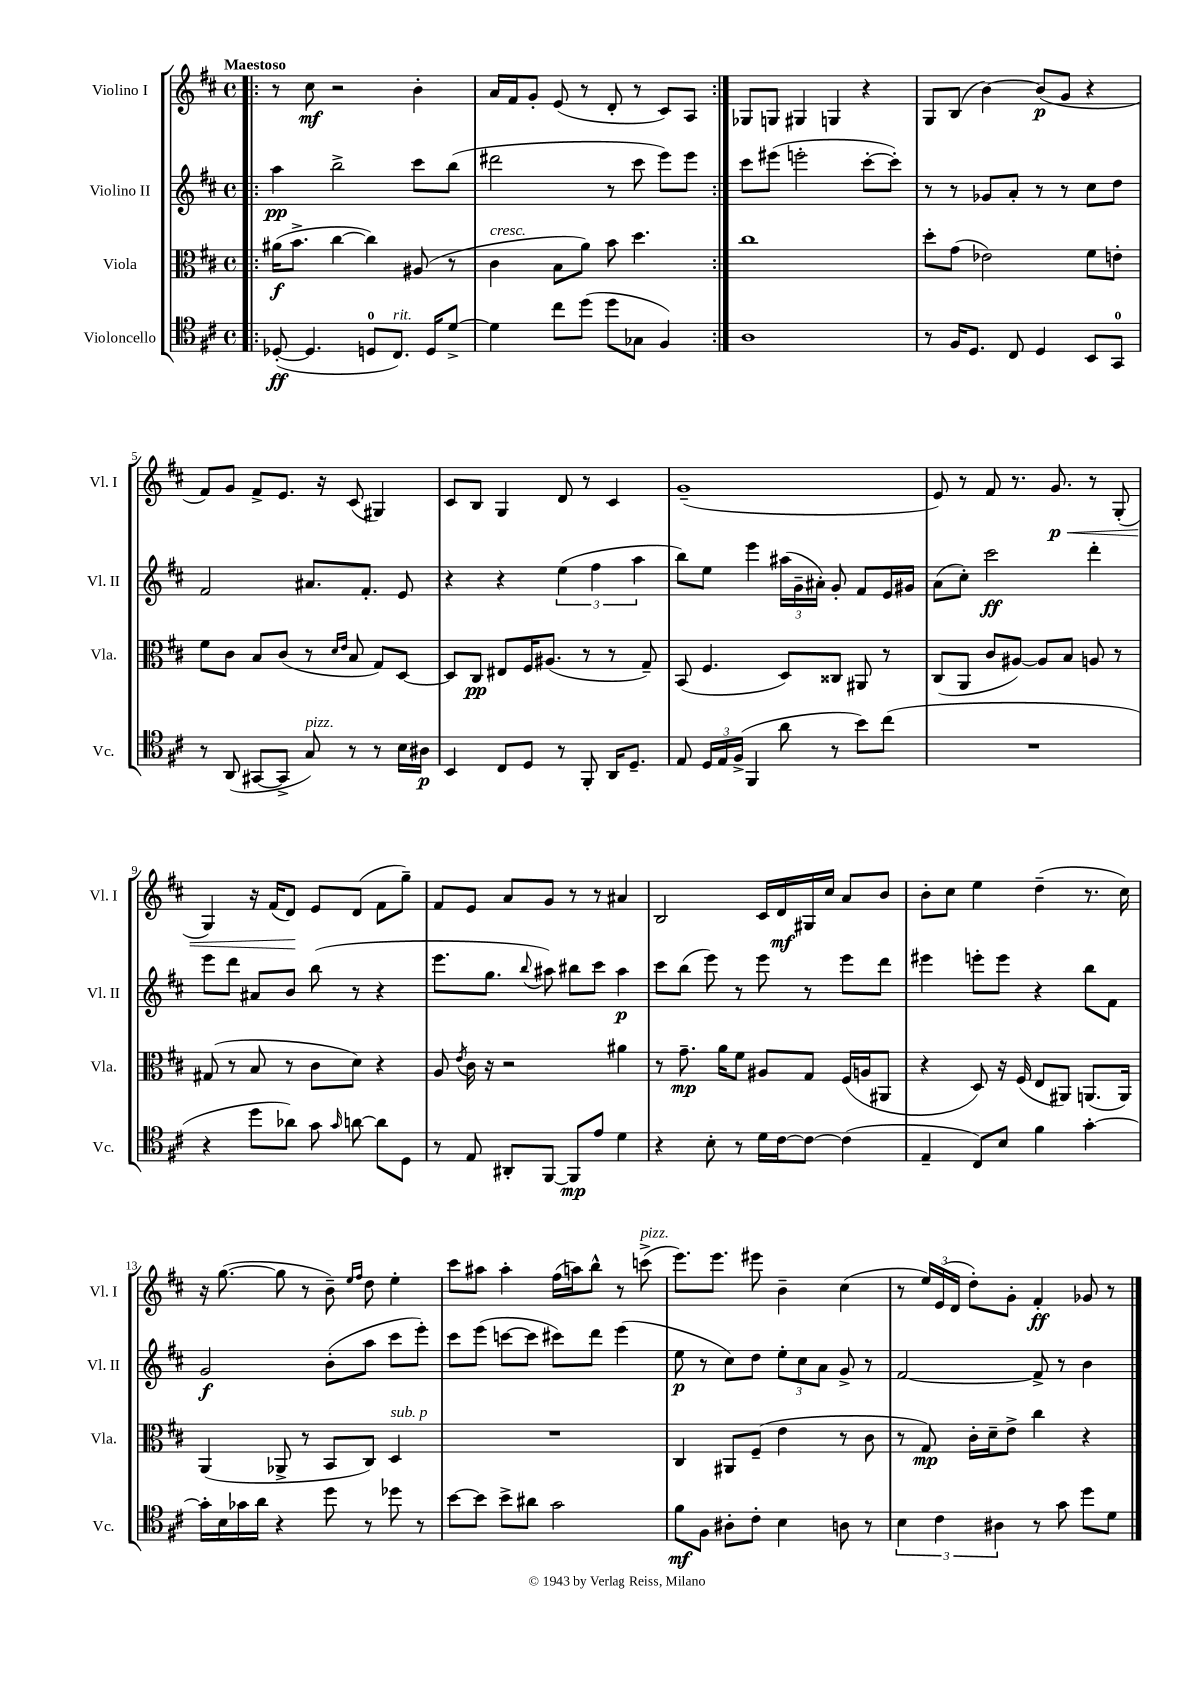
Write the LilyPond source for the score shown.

<<
\new StaffGroup <<
\new Staff = "s0" \with { instrumentName = "Violino I" shortInstrumentName = "Vl. I" } {
    \clef treble \key d \major \defaultTimeSignature \time 4/4 \tempo "Maestoso"
    \autoBeamOff \repeat volta 2 { \bar ".|:" r8 cis''8\mf r2 b'4-. |
    a'16[ fis'16 g'8]-. e'8( r8 d'8-. r8 cis'8[) a8] | }
    ges8[ g8] gis4 g4 r4 |
    g8[ b8]( b'4~) b'8[\p( g'8] r4 |
    fis'8[) g'8] fis'8[-> e'8.] r16 cis'8( gis4) |
    cis'8[ b8] g4 d'8 r8 cis'4 |
    g'1--( |
    e'8) r8 fis'8 r8. g'8.\p\< r8 g8-.( |
    g4) r16 fis'16[( d'8]\!) e'8[ d'8]( fis'8[ g''8]--) |
    fis'8[ e'8] a'8[ g'8] r8 r8 ais'4 |
    b2 cis'16[ d'16\mf gis16 cis''16] a'8[ b'8] |
    b'8[-. cis''8] e''4 d''4--( r8. cis''16) |
    r16 g''8.~( g''8 r8 b'8--) \grace { e''16[ fis''16] } d''8 e''4-. |
    cis'''8[ ais''8] ais''4-. fis''16[( a''16) b''8]-^ r8 c'''8->^\markup { \italic "pizz." }( |
    e'''8.[) e'''8.] eis'''8 b'4-- cis''4( |
    r8 \tuplet 3/2 { e''16[) e'16( d'16] } d''8[-.) g'8]-. fis'4-.\ff ges'8 r8 \bar "|." |
}
\new Staff = "s1" \with { instrumentName = "Violino II" shortInstrumentName = "Vl. II" } {
    \clef treble \key d \major \defaultTimeSignature \time 4/4
    \autoBeamOff \repeat volta 2 { \bar ".|:" a''4\pp b''2-> cis'''8[ b''8]( |
    dis'''2 r8 cis'''8 e'''8[) e'''8] | }
    cis'''8[ eis'''8]( e'''2-. cis'''8[~-. cis'''8]-.) |
    r8 r8 ges'8[ a'8]-. r8 r8 cis''8[ d''8] |
    fis'2 ais'8.[ fis'8.]-. e'8 |
    r4 r4 \tuplet 3/2 { e''4( fis''4 a''4 } |
    b''8[) e''8] e'''4 \tuplet 3/2 { ais''16[( g'16-- ais'16]-.) } g'8-. fis'8[ e'16 gis'16] |
    a'8[( cis''8]-.) cis'''2\ff d'''4-. |
    e'''8[ d'''8] ais'8[ b'8] b''8( r8 r4 |
    e'''8.[ g''8.] \appoggiatura { b''8 } ais''8) bis''8[ cis'''8] ais''4\p |
    cis'''8[ b''8]( e'''8) r8 e'''8 r8 e'''8[ d'''8] |
    eis'''4 e'''8[-. e'''8] r4 b''8[ fis'8] |
    g'2\f b'8[-.( a''8] cis'''8[ e'''8]-.) |
    cis'''8[ e'''8]( c'''8[~ c'''8] cis'''8[) d'''8] e'''4( |
    e''8\p r8 cis''8[) d''8] \tuplet 3/2 { e''8[-. cis''8 a'8] } g'8-> r8 |
    fis'2~ fis'8-> r8 b'4 \bar "|." |
}
\new Staff = "s2" \with { instrumentName = "Viola" shortInstrumentName = "Vla." } {
    \clef alto \key d \major \defaultTimeSignature \time 4/4
    \autoBeamOff \repeat volta 2 { \bar ".|:" ais'16[\f( b'8.]-> cis''4~ cis''4) ais8( r8 |
    cis'4^\markup { \italic "cresc." } b8[ a'8]) b'8 d''4. | }
    cis''1 |
    d''8[-. g'8]( ees'2) fis'8[ e'8]-. |
    fis'8[ cis'8] b8[ cis'8]( r8 \grace { d'16[ e'16] } b8 g8[) d8]~ |
    d8[ cis8]\pp eis8[ fis16 ais8.]( r8 r8 g8--) |
    b,8( fis4. d8[) cisis8] ais,8 r8 |
    cis8[( a,8] cis'8[ ais8]~) ais8[ b8] a8 r8 |
    gis8( r8 b8 r8 cis'8[ d'8]) r4 |
    a8 \acciaccatura { e'8 } cis'16 r16 r2 ais'4 |
    r8 g'8.--\mp a'16[ fis'8] ais8[ g8] fis16[( a16 ais,8] |
    r4 d8) r16 fis16( e8[ ais,8]) a,8.[( a,16]) |
    a,4( aes,8-> r8 b,8[ cis8]) d4^\markup { \italic "sub. p" } |
    R1 |
    cis4 ais,8[ fis8]--( e'4 r8 cis'8 |
    r8 g8\mp) cis'16[-. d'16-- e'8]-> cis''4 r4 \bar "|." |
}
\new Staff = "s3" \with { instrumentName = "Violoncello" shortInstrumentName = "Vc." } {
    \clef tenor \key d \major \defaultTimeSignature \time 4/4
    \autoBeamOff \repeat volta 2 { \bar ".|:" des8~-.\ff( des4. d8[-0 cis8.]^\markup { \italic "rit." }) d16[ d'8]~-> |
    d'4 cis''8[ d''8]( d''8[ ges8] fis4) | }
    a1 |
    r8 fis16[ d8.] cis8 d4 b,8[ g,8]-0 |
    r8 a,8( gis,8[~ gis,8]-> g8^\markup { \italic "pizz." }) r8 r8 b16[ ais16]\p |
    b,4 cis8[ d8] r8 fis,8-. a,16[ d8.]-- |
    e8 \tuplet 3/2 { d16[ e16 fis16]->( } fis,4 a'8 r8 b'8[) cis''8]( |
    R1 |
    r4 d''8[ aes'8]) g'8 \grace { g'16 } a'8~ a'8[ d8] |
    r8 e8 ais,8[-. fis,8]~ fis,8[\mp e'8] d'4 |
    r4 b8-. r8 d'16[ cis'16~ cis'8]~ cis'4( |
    e4-- cis8[) b8] fis'4 g'4~-. |
    g'16[-. b16 ges'16 a'16] r4 d''8 r8 des''8 r8 |
    b'8[~ b'8] b'8[-> ais'8] g'2 |
    fis'8[\mf fis8] ais8[-. cis'8]-. b4 a8 r8 |
    \tuplet 3/2 { b4 cis'4 ais4 } r8 g'8 d''8[ d'8] \bar "|." |
}
>>
>>
